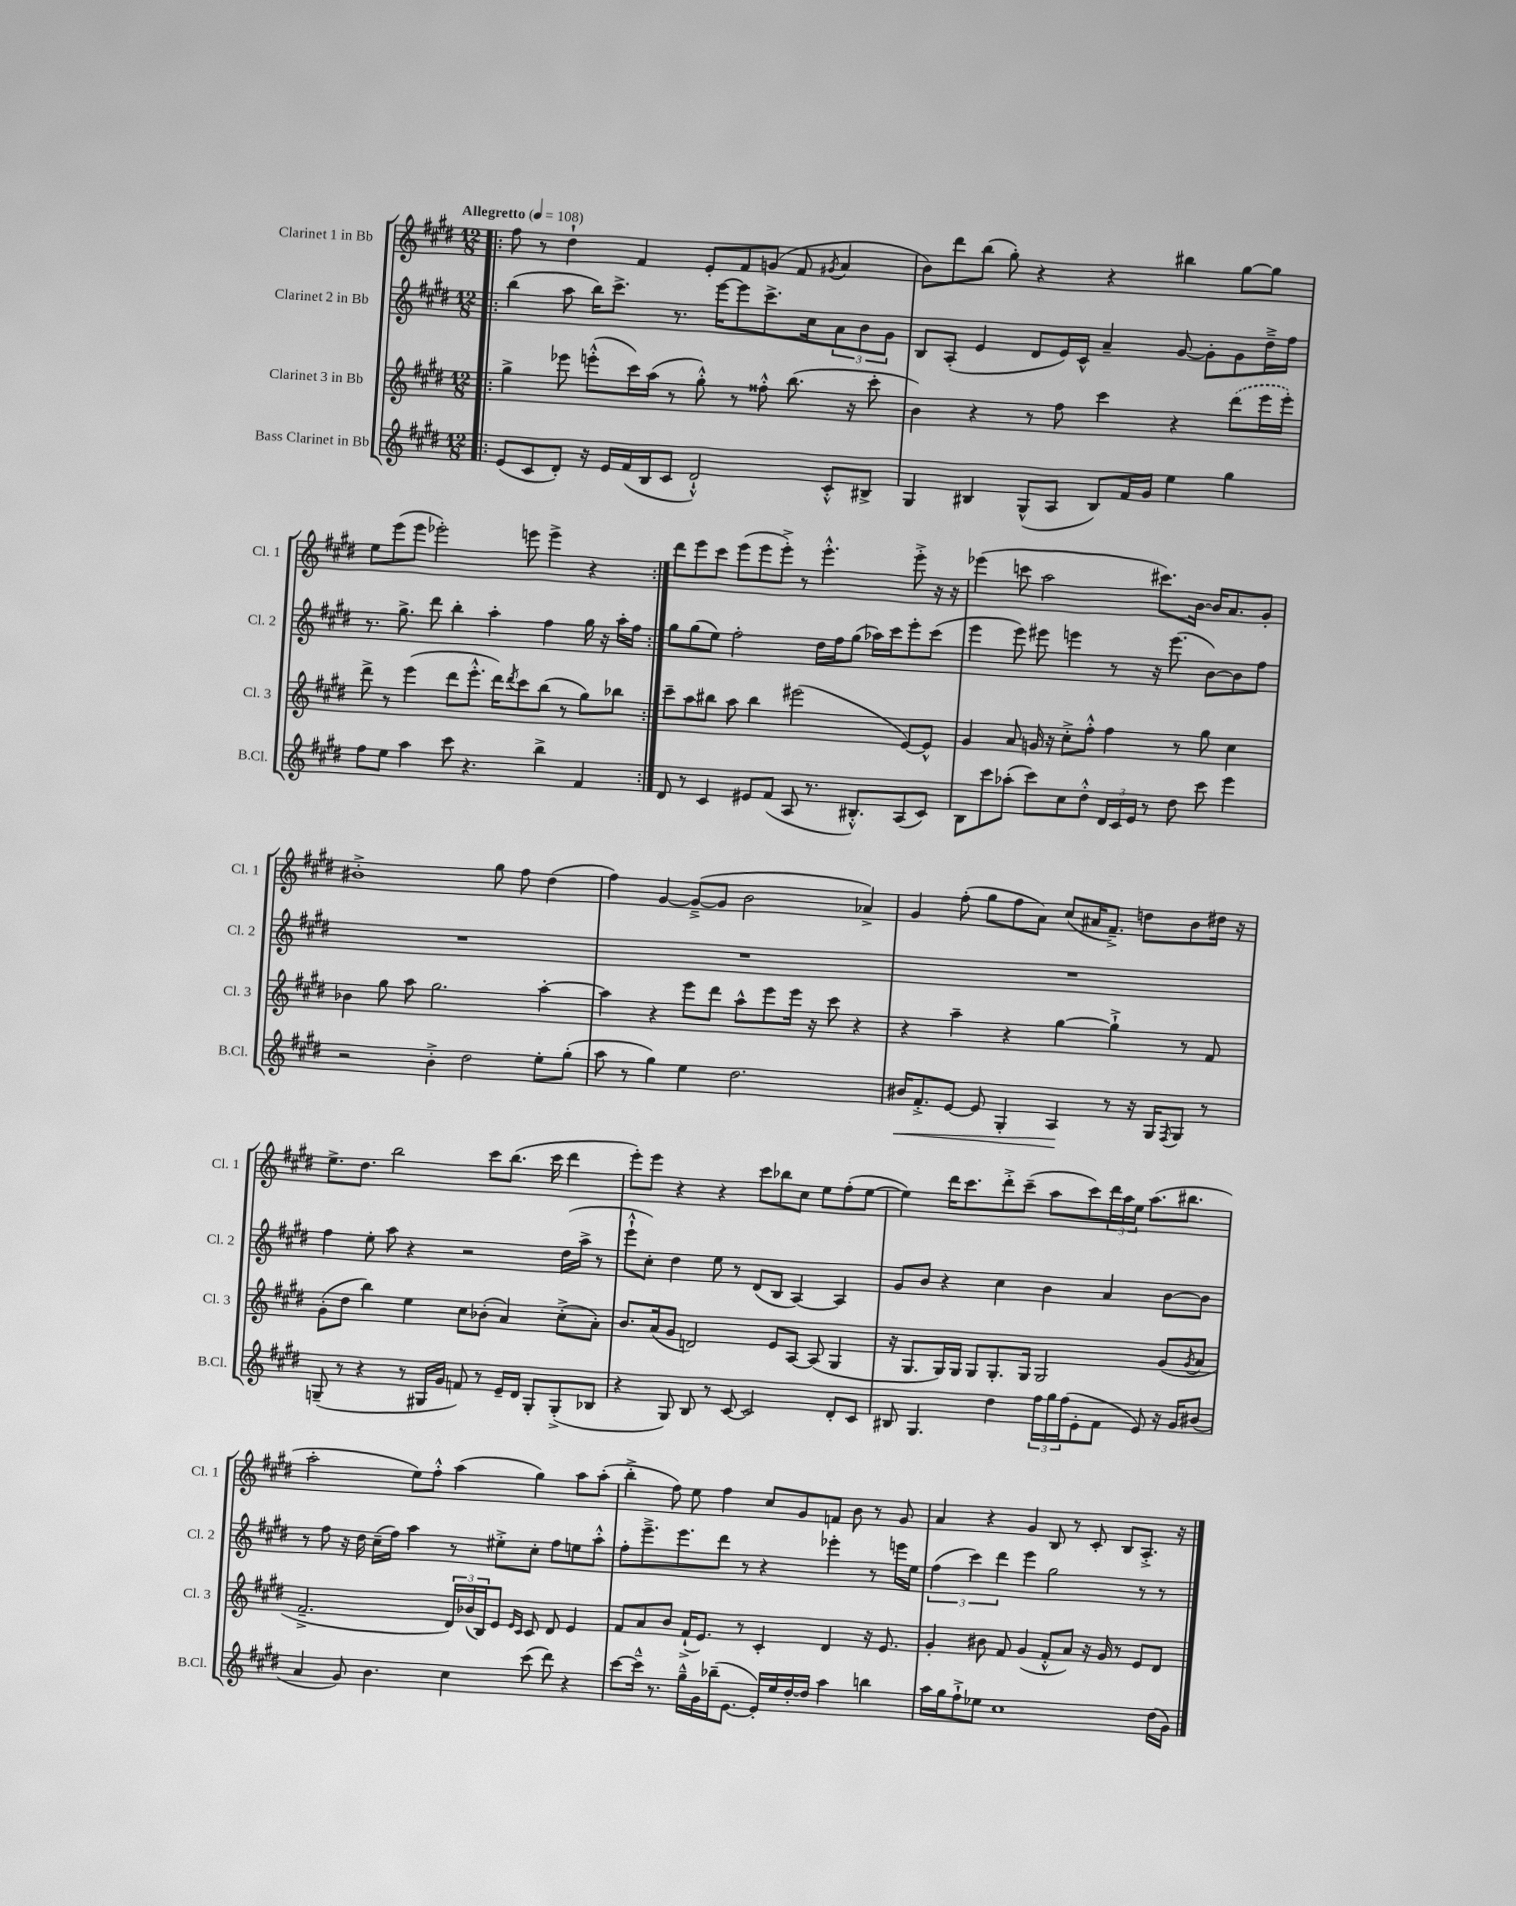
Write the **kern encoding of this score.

**kern	**kern	**kern	**kern
*staff4	*staff3	*staff2	*staff1
*clefG2	*clefG2	*clefG2	*clefG2
*k[f#c#g#d#]	*k[f#c#g#d#]	*k[f#c#g#d#]	*k[f#c#g#d#]
*M12/8	*M12/8	*M12/8	*M12/8
*MM108	*MM108	*MM108	*MM108
=!|:	=!|:	=!|:	=!|:
(8e	4gg#^	(4bb	8ff#
8c#	.	.	8r
8d#')	8eee-	8aa	4dd#`
16r	(8eee'^^	16bb)	.
16e	.	8.ccc#^	.
(16f#	16ccc#)	.	4f#
16B	(16aa	.	.
8c#	8r	8.r	.
2d#`^^)	8gg#'^^)	.	8e'
.	.	[16eee	.
.	8r	8eee]	8f#
.	8ff##'^^	8.ccc#^	(8g
.	(8.bb	.	8f#
.	.	16cc#	.
.	.	.	8qg#
8c#'^^	.	12a	4a
.	16r	.	.
.	.	12b	.
8B#^	8ccc#'	.	.
.	.	12g#	.
=	=	=	=
4G#	4b)	8B	8b)
.	.	(8A'	8ddd#
4B#	4r	4e	(8bb
.	.	.	8gg#')
(8G#^^	8r	8d#	4r
8A	8ff#	16e)	.
.	.	16c#^^	.
8B#)	4ccc#	4a~	4r
16f#	.	.	.
16g#	.	.	.
4ee	4r	[8g#	4bb#
.	.	8g#']	.
4gg#	(8ddd#	8g#	[8gg#
.	16eee	16dd#~^	8gg#]
.	16eee')	16ff#	.
=	=	=	=
8ff#	8ddd#^	8.r	8ee
8ee	8r	.	(8eee
.	.	8.gg#^	.
4aa	(4eee	.	8eee
.	.	8ddd#	2eee-')
8ccc#	8ddd#	4bb'	.
4.r	8.eee'^^	.	.
.	.	4aa'	.
.	16ddd#)	.	.
.	8qddd#	.	.
.	8ccc#	.	8eee
4bb^	(8bb	4ff#	4eee^
.	8r	.	.
4f#	8gg#)	16gg#	4r
.	.	16r	.
.	8bb-	16aa'	.
.	.	16ff#	.
=:|!	=:|!	=:|!	=:|!
8d#	8ccc#~	8gg#	8ddd#
8r	8aa	(8gg#	8eee
4c#	8bb#	8ee)	8ccc#
.	8aa	2ff#'	(8eee
8e#	4bb#	.	8eee
(8f#	.	.	8eee'^)
8A	(2eee#	.	8r
8.r	.	16dd#	4.eee'^^
.	.	16ff#	.
.	.	(8gg#	.
8.B#'^^)	.	.	.
.	.	16aa-)	.
.	.	16ccc#	.
(8A	[8e)	8eee'	8eee'^
8c#)	8e^^]	(8ccc#	16r
.	.	.	16r
=	=	=	=
8B	4g#	4eee	(4eee-
8ccc#	.	.	.
(8aa-'	8a	8eee)	8ccc
8ccc#)	16g	8eee#	2aa
.	16r	.	.
8cc#	8cc#'^	4eee	.
8dd#'^^	8ff#'^^	.	.
24d#	4ff#	8r	.
24c#	.	.	.
24e	.	.	.
8r	.	16r	8.ccc#)
.	.	(8.eee	.
8dd#	8r	.	.
.	.	.	[16b
8ccc#	8gg#	[8b)	16b]
.	.	.	8.a
4eee	4cc#	8b]	.
.	.	8ff#	8g#'
=	=	=	=
2r	4b-	1.r	1b#'^
.	8gg#	.	.
.	8aa	.	.
4b'^	2.gg#	.	.
2dd#	.	.	.
.	.	.	8gg#
.	.	.	8ff#
8ee'	[4aa'	.	(4dd#
(8gg#'	.	.	.
=	=	=	=
8aa	4aa]	1.r	4ff#)
8r	.	.	.
4gg#)	4r	.	[4g#
4ee	8eee	.	(8g#~^_
.	8ddd#	.	8g#]
2.dd#	8aa^^	.	2b
.	8eee	.	.
.	16eee	.	.
.	16r	.	.
.	8ccc#	.	.
.	4r	.	4a-^)
=	=	=	=
16b#	4r	1.r	4g#
8.f#'^	.	.	.
[8e	4aa~	.	(8ff#'
8e]	.	.	8gg#
4G#'	4r	.	8ff#
.	.	.	8a)
4A	[4gg#	.	(8cc#
.	.	.	16a#
.	.	.	8.f#~^)
8r	4gg#`^]	.	.
16r	.	.	8dd
16G#	.	.	.
8qF#	.	.	.
8G#	8r	.	8b
8r	8f#	.	16dd#
.	.	.	16r
=	=	=	=
(8G~	(8g#'	4ff#	8.ee^
8r	8dd#	.	.
.	.	.	8.dd#
4r	4bb)	8ee'	.
.	.	8aa	2bb
8r	4ee	4r	.
16G#	.	.	.
16g#	.	.	.
8f)	8cc#	2r	.
8r	(8b-'	.	8ccc#
16e~	4a)	.	(8.bb
16d#	.	.	.
8G#'	.	.	.
.	.	.	16ccc#
(8G#'^	(8cc#'^	(16dd#	4ddd#
.	.	16aa^	.
8B-	8a')	8r	.
=	=	=	=
4r	8.b	8eee`^^	8eee')
.	.	8cc#')	8eee
.	(16a	.	.
8G#)	8g#	4dd#	4r
8B	2d)	.	.
8r	.	8ee	4r
[8c#	.	8r	.
2c#]	.	(8d#	8ccc#
.	8e	8B	8bb-
.	[8A	[4A)	8cc#
.	(8A]	.	8ee
8d#'	4G#	4A]	(8ff#'
8c#	.	.	[8ee
=	=	=	=
8B#	16r	8g#	4ee])
.	8.G#	.	.
4.G#	.	8b	.
.	16G#)	4r	16ddd#
.	16G#	.	8.ccc#
.	8G#	.	.
4dd#	8.G#'	4cc#	8ddd#'^
.	.	.	(8ccc#~
.	16G#	.	.
24ff#	2G#	4b	8aa
24gg#	.	.	.
(24ff#	.	.	.
8e'	.	.	8ccc#)
8f#	.	4a	24ddd#
.	.	.	24aa
.	.	.	24ee
8e)	.	.	(8.aa
16r	(8g#	[8b	.
16g#	.	.	8.bb#
.	8qg#	.	.
(8b#	8a	8b]	.
=	=	=	=
4a	2.f#~^	8r	2aa'
.	.	8ff#	.
8g#)	.	16r	.
.	.	16dd#	.
4.b	.	(16cc#~	.
.	.	16ff#)	.
.	.	4aa	8ee)
.	.	.	8ff#'^^
4cc#	24d#)	8r	(4aa
.	(24b-	.	.
.	24B)	.	.
.	8e	8ee#'^	.
.	16qqe	.	.
.	16qqc#	.	.
(8ccc#	8c#	8cc#'	4gg#)
8ddd#)	8d#	8ff#	.
4r	4e	8ee	8aa
.	.	8aa'^^	(8aa'
=	=	=	=
[8ccc#	8f#	8ff#'	4bb'^
16ccc#~^^]	8a	8.eee~^	.
8.r	.	.	.
.	8b	.	8ff#)
.	.	8.eee	.
16gg#~^^	(16f#`^	.	8ee
16g#	8.e)	.	.
(16bb-~	.	8ddd#	4ff#
[8.e	.	.	.
.	8r	8r	.
16e'])	4c#'	4r	8cc#
16ee	.	.	.
[16dd#'	.	.	8g#
16dd#]	.	.	.
4aa	4d#	4eee-'	8f
.	.	.	8b
4bb	16r	8r	8r
.	8.e	.	.
.	.	16eee	8g#
.	.	16ee	.
=	=	=	=
16aa	4g#'	(6ff#	4a
16gg#	.	.	.
8ff#`^	.	.	.
.	.	6ccc#)	.
8ee-	8b#	.	4r
.	.	6ddd#	.
1cc#	8f#	.	.
.	(4g#	4eee	4g#
.	8f#'^^	2gg#	8B
.	8a)	.	8r
.	16r	.	8c#'
.	16g#	.	.
.	8r	.	8B
.	8e	8r	8.A'^
(16dd#	8d#	8r	.
16g#)	.	.	16r
==	==	==	==
*-	*-	*-	*-
